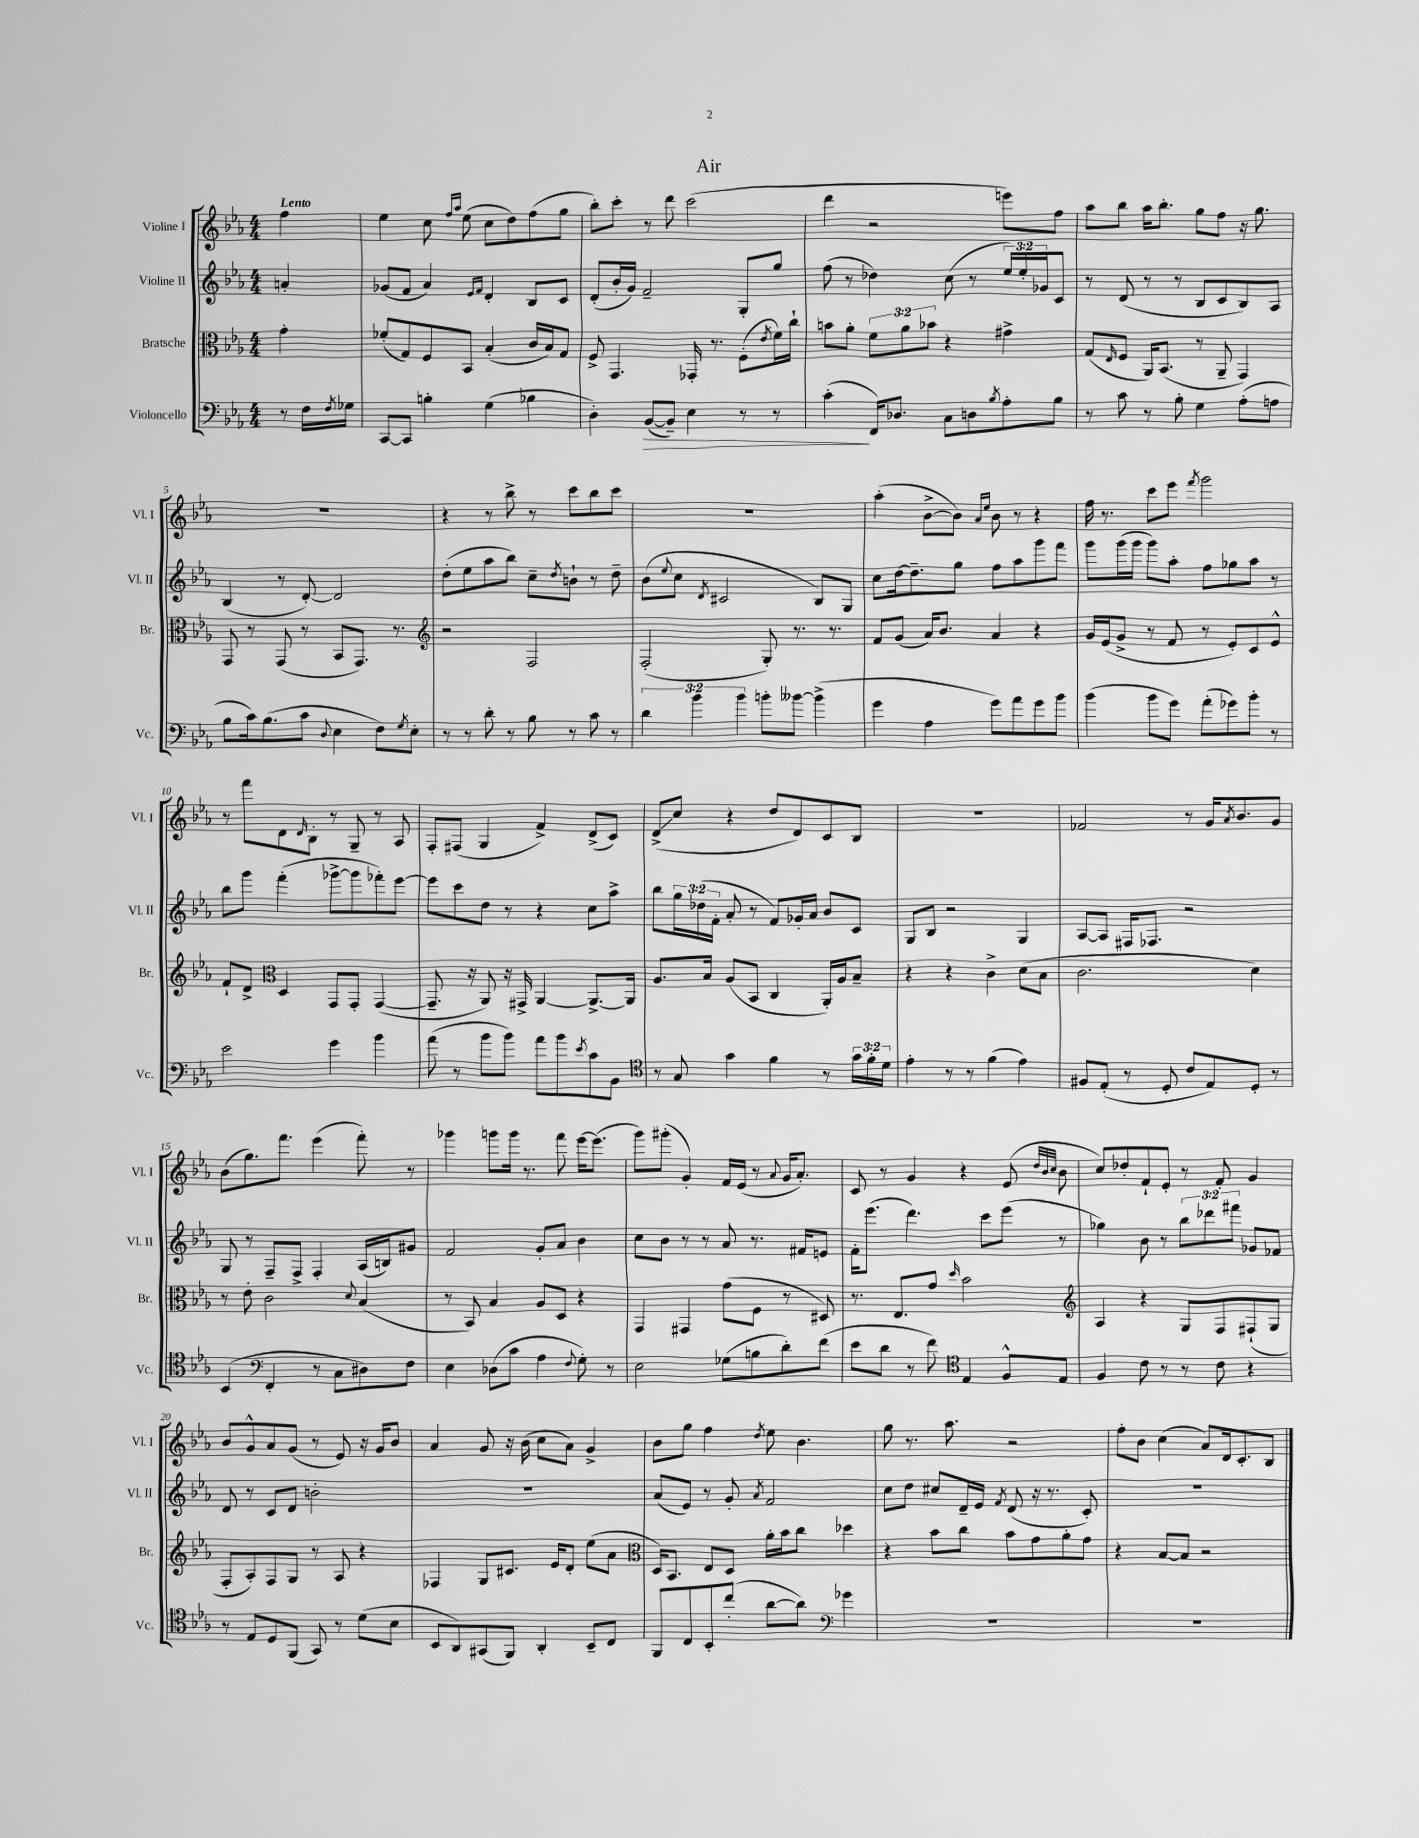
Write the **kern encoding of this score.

**kern	**kern	**kern	**kern
*staff4	*staff3	*staff2	*staff1
*clefF4	*clefC3	*clefG2	*clefG2
*k[b-e-a-]	*k[b-e-a-]	*k[b-e-a-]	*k[b-e-a-]
*M4/4	*M4/4	*M4/4	*M4/4
8r	4g'	4a'	4ff
16F	.	.	.
8qF	.	.	.
16G-	.	.	.
=	=	=	=
[8CC	(8f-'	(8g-	4ee-
8CC]	8G)	8f	.
4B'	8F	4a-)	8cc
.	.	.	16qqff
.	.	.	16qqaa-
.	8BB-	.	(8ee-
.	.	16qqe-	.
.	.	16qqf	.
(4G	(4B-'	4d'	8cc
.	.	.	8dd)
4B-	16c	8B-	(8ff
.	16B-)	.	.
.	8G	8c	8gg
=	=	=	=
4D')	8F^	(8d'	8bb-')
.	4.GG	16b-'	8ccc'
.	.	16g)	.
([8BB-	.	2f~	8r
8BB-~])	.	.	8ddd
4E-	16GG-'	.	(2ccc
.	8.r	.	.
8r	(8F'	8G'	.
.	8qe-	.	.
8r	16f)	8gg	.
.	16cc`	.	.
=	=	=	=
(4c'	8b	(8ff	4ddd
.	8a-'	8r	.
16FF)	12f	4dd-)	2r
8.D-	.	.	.
.	12a-	.	.
.	12b-	.	.
8C	4r	(8cc	.
8D	.	8r	.
8qB-	.	.	.
8A-'	4g#^	24ee-)	8eee)
.	.	24ee-'	.
.	.	24g-	.
8B-	.	8c	8ff
=	=	=	=
8r	(8G	8r	8aa-
.	16qqE-	.	.
8c	8F	(8d	8bb-
8r	16AA-)	8r	16aa-
.	(8.BB-	.	8.bb-'
8B-'	.	8r	.
4G	8r	8B-	8gg
.	8AA-~	8c	8ff
(8A-'	4GG)	8B-)	16r
.	.	.	8.gg
8A	.	8A-	.
=	=	=	=
8B-	8GG	(4B-	1r
16c)	8r	.	.
(8.B-	.	.	.
.	(8GG	8r	.
8c	8r	[8d')	.
8qqD	.	.	.
4E-	8BB-	2d]	.
.	8.GG)	.	.
8F)	.	.	.
.	8.r	.	.
8qG	.	.	.
8E-'	.	.	.
=	=	=	=
*	*clefG2	*	*
8r	2r	(8dd'	4r
8r	.	8ee-	.
8d'	.	8aa-	8r
8r	.	8bb-)	8bb-^
8B-	2F	8cc~	8r
.	.	8qdd	.
8r	.	8b`	8ccc
8c	.	8r	8bb-
8r	.	8dd~	8ccc
=	=	=	=
6d	(2F'	(8b-	1r
.	.	8qqee-	.
.	.	8cc	.
6b-	.	.	.
.	.	8qd	.
.	.	2c#	.
6b-	.	.	.
8b'	8G')	.	.
[8b--	8.r	.	.
(4b--^]	.	8B-)	.
.	8.r	.	.
.	.	8G	.
=	=	=	=
4g	8f	8cc	(4aa-'
.	(8g	[16dd	.
.	.	8.dd~]	.
4A-	16a-)	.	[8b-^
.	8.b-	.	.
.	.	8gg	8b-])
.	.	.	16qqa-
.	.	.	16qqee-
8g)	4a-	8ff	8b-
8a-	.	8aa-	8r
8g	4r	8ggg	4r
8b-	.	8fff	.
=	=	=	=
(4b-	16g	8ggg	16ff
.	(16e-	.	8.r
.	8g^	(16ggg	.
.	.	16ggg	.
8b-	8r	8ggg)	8ccc
8g)	8f	8aa-'	8eee-
.	.	.	8qfff
(8a-'	8r	8ff	2ggg
8g-)	8e-')	8gg-	.
8b-'	8c	8aa-	.
8r	8e-^^	8r	.
=	=	=	=
2e-	8f`	8bb-	8r
.	8d^	8ggg	8fff
*	*clefC3	*	*
.	4D	(4fff'	8d
.	.	.	16qqd
.	.	.	8B-'
4g	8GG	[8ggg-^	8r
.	8GG'	8ggg-]	8G~
4b-	([4GG	8fff-')	8r
.	.	[8eee-	8A-
=	=	=	=
(8a-	8.GG~]	8eee-]	8F'
8r	.	8ccc	(8F#
.	16r	.	.
8b-	8AA-)	8dd	4G
8b-)	16r	8r	.
.	16GG#^	.	.
8a-	[4AA-	4r	4f^)
8b-	.	.	.
8qe-	.	.	.
8c	8.AA-^_	8cc	(8d^
8BB-	.	8aa-^	8c)
.	16AA-]	.	.
=	=	=	=
*clefC4	*	*	*
8r	8.A-	8bb-	(8d^
8G	.	24gg	8cc
.	.	(24dd-	.
.	16B-	.	.
.	.	24f'	.
4g	(8A-	8a-'	4r
.	8BB-	8r	.
4f	4C	8f)	8dd
.	.	16g-'	8d)
.	.	16a-	.
8r	16AA-')	8b-	8c
.	16A-	.	.
24g	8B-~	8c	8B-
24f'	.	.	.
24d	.	.	.
=	=	=	=
4e-'	4r	8G	1r
.	.	8B-	.
8r	4r	2r	.
8r	.	.	.
(4f	4c^	.	.
4e-)	(8d	4G	.
.	8B-	.	.
=	=	=	=
8F#	2.c	[8A-	2f-
(8E-'	.	8A-]	.
8r	.	16F#	.
.	.	8.F-	.
8D'	.	.	.
8c	.	2r	8r
8E-)	.	.	16g
.	.	.	8qa-
.	.	.	8.b-
8D'	4d)	.	.
8r	.	.	8g
=	=	=	=
(4BB-	8r	8G	(8b-
.	8e-'	8r	8.gg)
*clefF4	*	*	*
4FF'	2c	8F~	.
.	.	.	8.fff
.	.	8F^	.
8r	.	4F'	(4eee-
8C	.	.	.
.	8qqd	.	.
8D#)	(4B-	(16A-	8fff')
.	.	16B)	.
8F	.	8g#	8r
=	=	=	=
4E-	8r	2f	4ggg-
.	8BB-)	.	.
(8D-	4B-	.	8ggg
8c	.	.	16ggg
.	.	.	8.r
4A-	8A-	8g'	.
.	8D	8a-	8fff
8qqF	.	.	.
8G')	4r	4b-	[16eee-
.	.	.	(8.eee-]
8r	.	.	.
=	=	=	=
2E-	4GG	8cc	8ggg)
.	.	8b-	(8ggg#'
.	4GG#	8r	4g')
.	.	8r	.
(8G-	(8g	8a-	16f
.	.	.	(16e-
8B	8F	8.r	8r
.	.	.	8qqa-
8d')	8r	.	16g
.	.	16f#	8.a-')
(8f	8D#)	8e	.
=	=	=	=
8e-	8.r	16f'	8c
.	.	(8.eee-	.
8d	.	.	8r
.	8.E-	.	.
8r	.	4.ddd)	4g
8f)	8g	.	.
*clefC4	*	*	*
.	16qqdd	.	.
4E-	2b-	.	4r
.	.	8ccc	.
8F^^	.	(8eee-	(8e-
.	.	.	32qqdd
.	.	.	32qqb-
.	.	.	32qqcc
8E-	.	8r	8b-
=	=	=	=
*	*clefG2	*	*
4F	4A-	4gg-)	8cc)
.	.	.	8dd-'
8c	4r	8b-	8f`
8r	.	8r	8e-'
8r	8G	12bb-	8r
.	.	12ddd-	.
8c	8F	.	8f'
.	.	12fff#	.
4r	(8F#`	8g-	4g
.	8G	8f-	.
=	=	=	=
8r	8F'	8d	8b-
8E-	8A-')	8r	8g^^
8D	8F	8c	8a-
(8FF	8G	8d	(8g
8GG)	8r	2b'	8r
8r	8A-	.	8e-)
(8d	4r	.	16r
.	.	.	16g
8B-	.	.	8b-
=	=	=	=
8BB-	4F-	1r	4a-
8AA-)	.	.	.
(8GG#	8G	.	8g
8FF)	8.c#	.	16r
.	.	.	(16b-
4AA-'	.	.	8cc
.	16e-	.	.
.	8d'	.	8a-)
8BB-~	(8ee-	.	4g^
8C	8a-	.	.
=	=	=	=
*	*clefC3	*	*
8FF	16D)	(8a-	8b-
.	8.BB-	.	.
8C	.	8e-)	8gg
8BB-'	8E-	8r	4ff
(8cc'	8D	8g'	.
.	.	8qa-	8qdd
[8a-	16a-'	2f	8ee-
.	16b-	.	.
8a-])	8cc	.	4.b-
*clefF4	*	*	*
4g-	4dd-	.	.
=	=	=	=
1r	4r	8cc	8gg
.	.	8dd	8.r
.	8b-	8cc#	.
.	.	.	8.aa-
.	8cc	16d~	.
.	.	16e-	.
.	.	8qf	.
.	8b-	(8d	2r
.	8g	16r	.
.	.	8.r	.
.	8a-'	.	.
.	8g	8c')	.
=	=	=	=
1r	4r	1r	8ff'
.	.	.	8b-
.	[8B-	.	(4cc
.	8B-]	.	.
.	2r	.	8a-)
.	.	.	16d
.	.	.	8.c'
.	.	.	8B-
==	==	==	==
*-	*-	*-	*-
